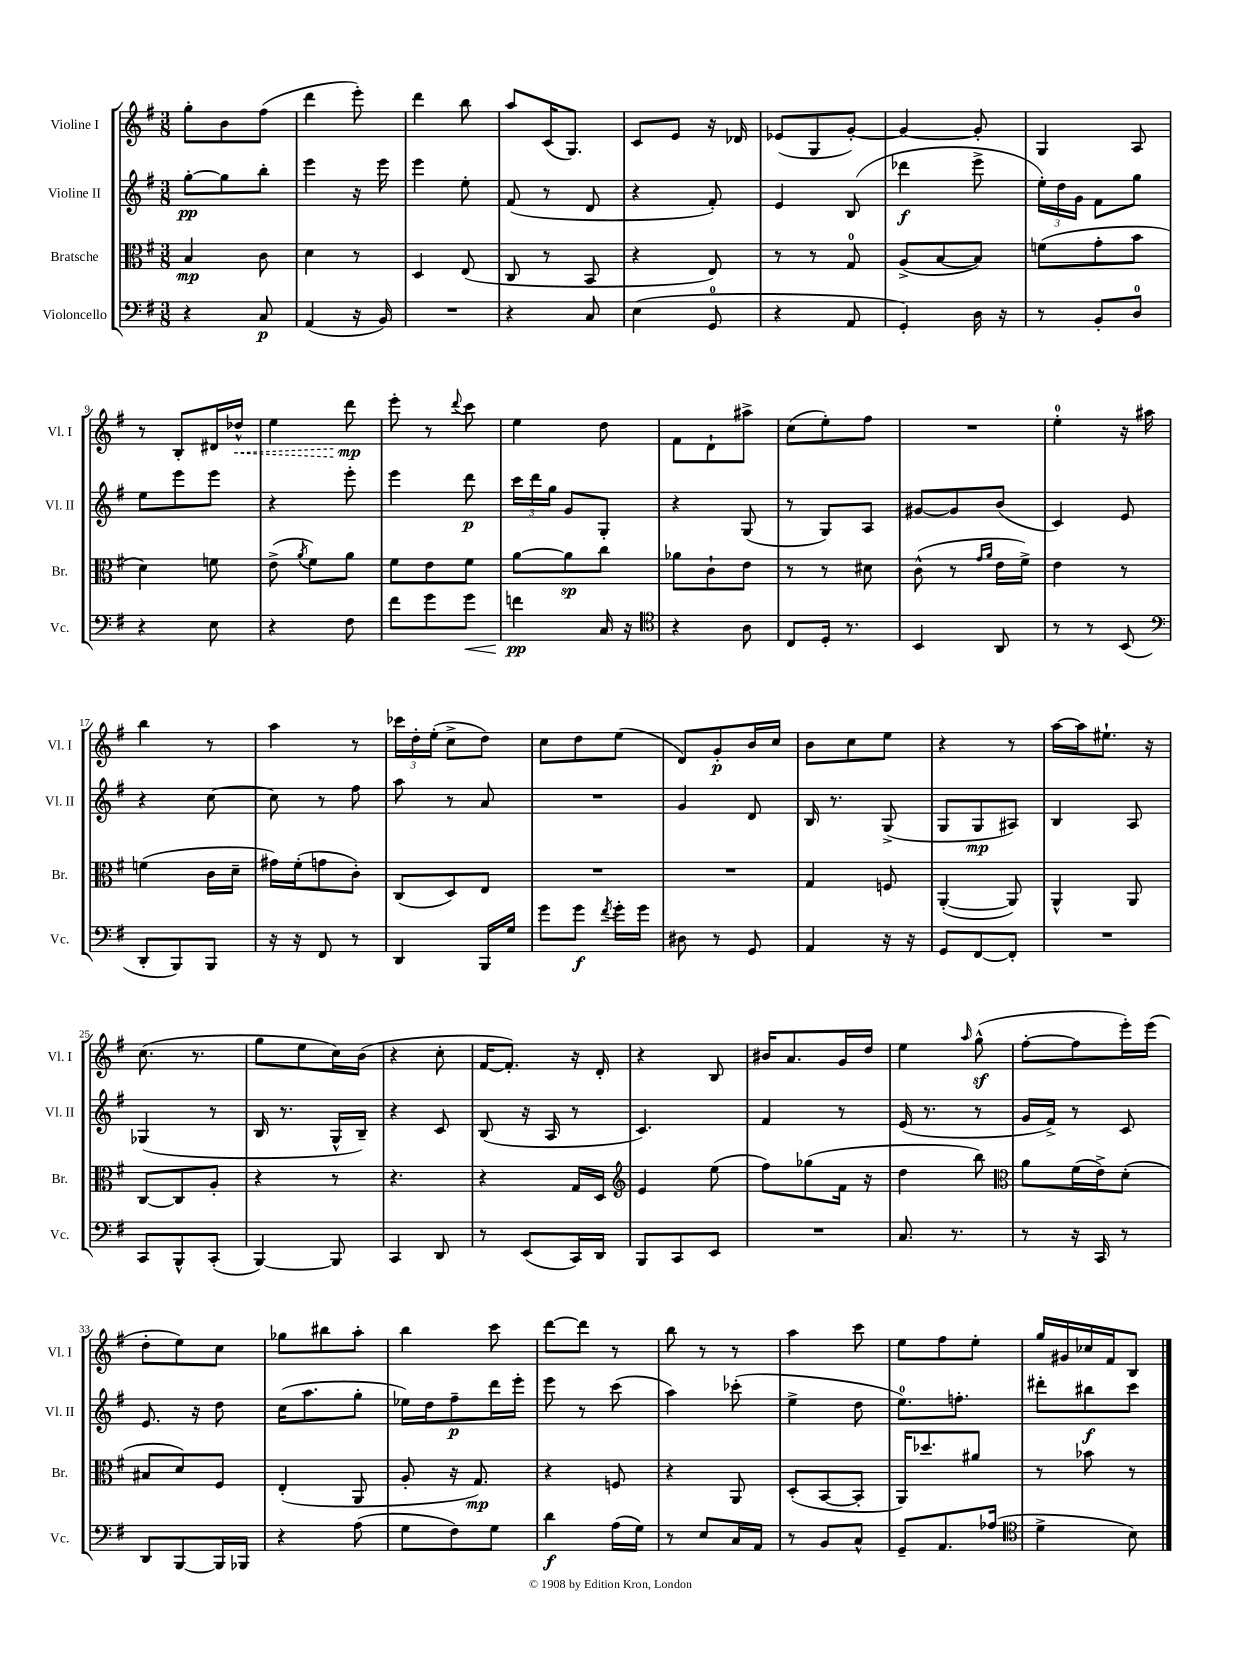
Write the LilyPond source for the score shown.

<<
\new StaffGroup <<
\new Staff = "s0" \with { instrumentName = "Violine I" shortInstrumentName = "Vl. I" } {
    \clef treble \key g \major \numericTimeSignature \time 3/8
    \autoBeamOff g''8[-. b'8 fis''8]( |
    d'''4 e'''8-.) |
    d'''4 b''8 |
    a''8[ c'16( g8.]) |
    c'8[ e'8] r16 des'16 |
    ees'8[( g8 g'8]~-.) |
    g'4~ g'8-. |
    g4 a8 |
    r8 b8[-. dis'16 \once \override Hairpin.style = #'dashed-line des''16]-^\< |
    e''4 d'''8\mp\! |
    e'''8-. r8 \appoggiatura { d'''8 } c'''8 |
    e''4 d''8 |
    fis'8[ d'8-! ais''8]-> |
    c''8[( e''8-.) fis''8] |
    R4. |
    e''4-0-. r16 ais''16 |
    b''4 r8 |
    a''4 r8 |
    \tuplet 3/2 { ces'''16[ d''16-. e''16]-.( } c''8[-> d''8]) |
    c''8[ d''8 e''8]( |
    d'8[) g'8-.\p b'16 c''16] |
    b'8[ c''8 e''8] |
    r4 r8 |
    a''16[~ a''16 eis''8.]-! r16 |
    c''8.( r8. |
    g''8[ e''8 c''16) b'16]( |
    r4 c''8-. |
    fis'16[~ fis'8.]-.) r16 d'16-. |
    r4 b8 |
    bis'16[ a'8. g'16 d''16] |
    e''4 \grace { a''16 } g''8-^\sf( |
    fis''8[~-. fis''8 e'''16-.) e'''16]( |
    d''8[-. e''8) c''8] |
    ges''8[ bis''8 a''8]-. |
    b''4 c'''8 |
    d'''8[~ d'''8] r8 |
    b''8 r8 r8 |
    a''4 c'''8 |
    e''8[ fis''8 e''8]-. |
    g''16[ gis'16 ces''16 fis'16 b8] \bar "|." |
}
\new Staff = "s1" \with { instrumentName = "Violine II" shortInstrumentName = "Vl. II" } {
    \clef treble \key g \major \numericTimeSignature \time 3/8
    \autoBeamOff g''8[~-.\pp g''8 b''8]-. |
    e'''4 r16 e'''16 |
    e'''4 e''8-. |
    fis'8( r8 d'8 |
    r4 fis'8-.) |
    e'4 b8( |
    des'''4\f e'''8-> |
    \tuplet 3/2 { e''16[-.) d''16 g'16] } fis'8[ g''8] |
    e''8[ e'''8 e'''8] |
    r4 e'''8-. |
    e'''4 d'''8\p |
    \tuplet 3/2 { c'''16[ d'''16 g''16] } g'8[ g8]-. |
    r4 g8( |
    r8 g8[) a8] |
    gis'8[~ gis'8 b'8]( |
    c'4) e'8 |
    r4 c''8~ |
    c''8 r8 fis''8 |
    a''8 r8 a'8 |
    R4. |
    g'4 d'8 |
    b16 r8. g8->( |
    g8[ g8\mp ais8]) |
    b4 a8 |
    ges4( r8 |
    b16 r8. g16[-^ b16]--) |
    r4 c'8 |
    b8( r16 a16 r8 |
    c'4.) |
    fis'4 r8 |
    e'16( r8. r8 |
    g'16[ fis'16]->) r8 c'8 |
    e'8. r16 d''8 |
    c''16[( a''8. g''8]-. |
    ees''16[) d''16 fis''8--\p d'''16 e'''16]-. |
    e'''8 r8 c'''8( |
    a''4) ces'''8-.( |
    e''4-> d''8 |
    e''8.[-0) f''8.]-. |
    dis'''8[-. bis''8\f c'''8] \bar "|." |
}
\new Staff = "s2" \with { instrumentName = "Bratsche" shortInstrumentName = "Br." } {
    \clef alto \key g \major \numericTimeSignature \time 3/8
    \autoBeamOff b4\mp c'8 |
    d'4 r8 |
    d4 e8( |
    c8 r8 b,8 |
    r4 e8) |
    r8 r8 g8-0 |
    a8[->( b8~ b8]) |
    f'8[( g'8-. b'8] |
    d'4) f'8 |
    e'8->( \acciaccatura { a'8 } fis'8[) a'8] |
    fis'8[ e'8 fis'8] |
    a'8[~ a'8\sp c''8] |
    aes'8[ c'8-! e'8] |
    r8 r8 dis'8 |
    c'8-^( r8 \grace { g'16[ a'16] } e'16[ fis'16]->) |
    e'4 r8 |
    f'4( c'16[ d'16]-- |
    gis'16[) fis'16-.( g'8 c'8]-.) |
    c8[( d8) e8] |
    R4. |
    R4. |
    g4 f8 |
    a,4~-.( a,8) |
    a,4-^ a,8 |
    c8[~ c8 a8]-. |
    r4 r8 |
    r4. |
    r4 g16[ d16] |
    \clef treble e'4 e''8( |
    fis''8[) ges''8( fis'16] r16 |
    d''4 b''8) |
    \clef alto a'8[ fis'16( e'16->) d'8]-.( |
    bis8[ d'8) fis8] |
    e4-.( a,8 |
    a8-. r16 g8.\mp) |
    r4 f8 |
    r4 a,8 |
    d8[-.( b,8~ b,8]-. |
    a,16[) des''8. ais'8] |
    r8 bes'8 r8 \bar "|." |
}
\new Staff = "s3" \with { instrumentName = "Violoncello" shortInstrumentName = "Vc." } {
    \clef bass \key g \major \numericTimeSignature \time 3/8
    \autoBeamOff r4 c8\p |
    a,4( r16 b,16) |
    R4. |
    r4 c8 |
    e4( g,8-0 |
    r4 a,8 |
    g,4-.) d16 r16 |
    r8 b,8[-. d8]-0 |
    r4 e8 |
    r4 fis8 |
    fis'8[ g'8 g'8]\< |
    f'4\pp\! c16 r16 |
    \clef tenor r4 a8 |
    c8[ d16]-. r8. |
    b,4 a,8 |
    r8 r8 b,8( |
    \clef bass d,8[-. b,,8) b,,8] |
    r16 r16 fis,8 r8 |
    d,4 b,,16[ g16] |
    g'8[ g'8]\f \acciaccatura { fis'8 } g'16[-. g'16] |
    dis8 r8 g,8 |
    a,4 r16 r16 |
    g,8[ fis,8~ fis,8]-. |
    R4. |
    c,8[ b,,8-^ c,8]-.( |
    b,,4~) b,,8 |
    c,4 d,8 |
    r8 e,8[( c,16) d,16] |
    b,,8[ c,8 e,8] |
    R4. |
    c8. r8. |
    r8 r16 c,16 r8 |
    d,8[ b,,8~ b,,16 bes,,16] |
    r4 a8( |
    g8[ fis8) g8] |
    d'4\f a16[( g16]) |
    r8 e8[ c16 a,16] |
    r8 b,8[ c8]-^ |
    g,8[-- a,8. aes16]( |
    \clef tenor d'4-> b8) \bar "|." |
}
>>
>>
